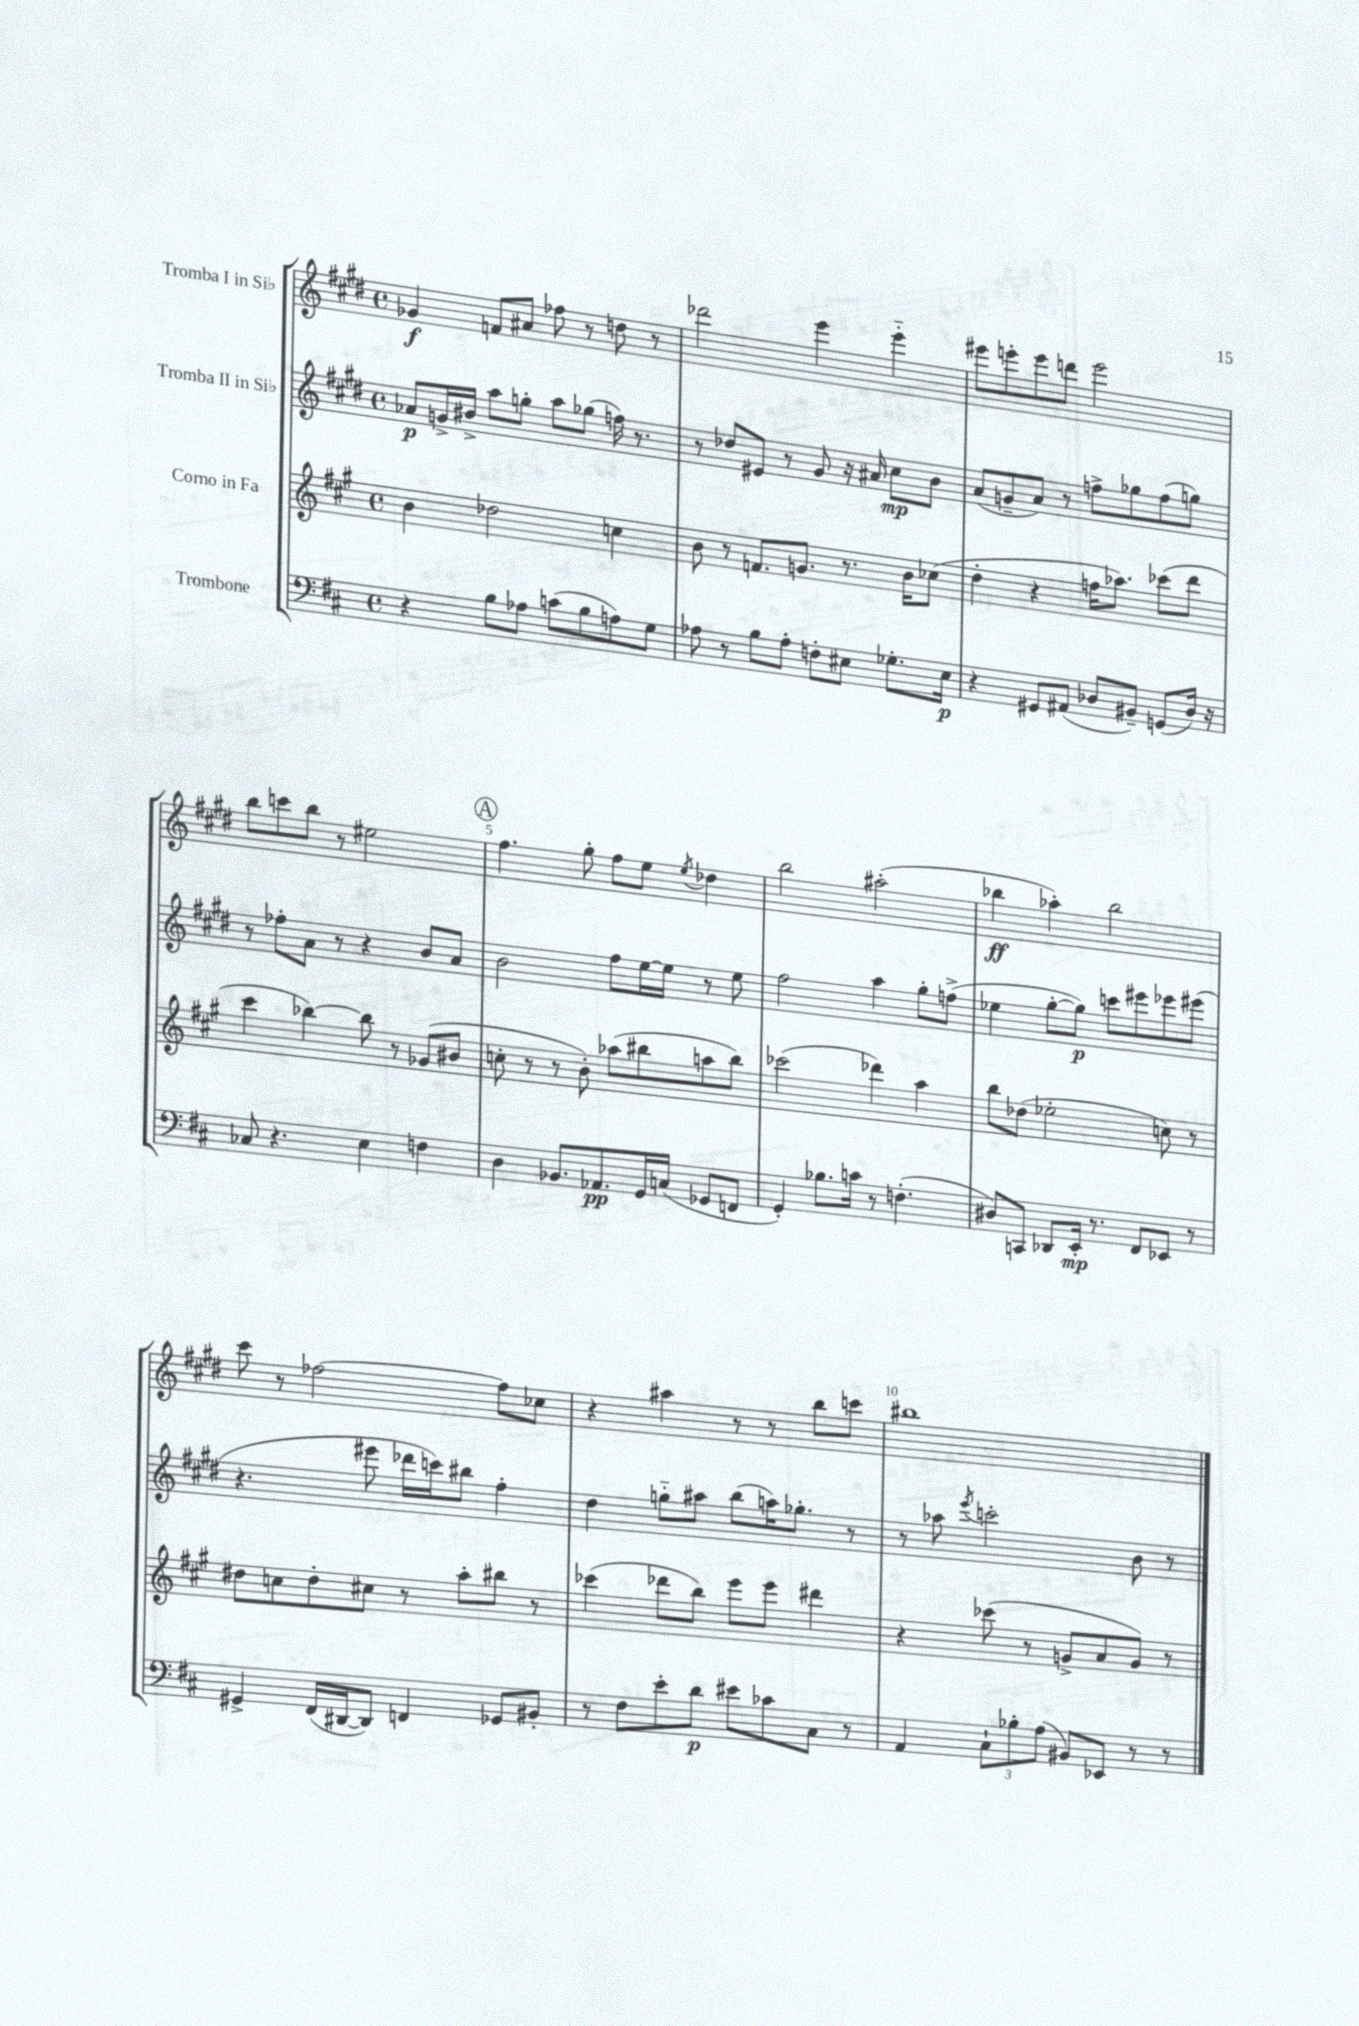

**kern	**kern	**kern	**kern
*staff4	*staff3	*staff2	*staff1
*clefF4	*clefG2	*clefG2	*clefG2
*k[f#c#]	*k[f#c#g#]	*k[f#c#g#d#]	*k[f#c#g#d#]
*M4/4	*M4/4	*M4/4	*M4/4
*met(c)	*met(c)	*met(c)	*met(c)
4r	4b	8a-	4g-
.	.	16g^	.
.	.	16b#^	.
8B	2dd-	8aa	8f
8A-	.	8gg'	8a#
(8c	.	8aa	8ff-
8B	.	(8gg-	8r
8A)	4cc	16ff)	8dd
.	.	8.r	.
8G	.	.	8r
=	=	=	=
8A-	8b	8r	2ddd-
8r	8r	8dd-	.
8B	8.f	8e#	.
8A-'	.	8r	.
.	8.g	.	.
8F'	.	8g#	4eee
8E#	8.r	16r	.
.	.	16a#	.
8.G-'	.	8cc#	4eee'~
.	16b	.	.
.	(8cc-	8b	.
16E#	.	.	.
=	=	=	=
4r	4dd'	(8a	8eee#
.	.	8g~	8eee'
8GG#	4r	8a)	8eee
(8AA#	.	8r	8ddd
8D-	16ff	8ff^	2eee
.	8.aa-)	.	.
8BB#~)	.	8gg-	.
(8GG	(8ccc-	(8ff	.
16D-)	8ddd	8gg)	.
16r	.	.	.
=	=	=	=
8C-	4ccc#	8r	8bb
4.r	.	8ff-'	8ccc
.	[4bb-)	8a	8bb
.	.	8r	8r
4E	8bb-]	4r	2ee#
.	8r	.	.
4F	(8g-	8b	.
.	8b#	8a	.
=	=	=	=
4D	8cc'	2b	4.ff#
.	8r	.	.
8.BB-	8r	.	.
.	8b')	.	8gg#'
8.AA-	.	.	.
.	(8aa-	8ff#	8ff#
16GG	8bb#	[16ee	8ee
(16C	.	16ee]	.
.	.	.	8qee
8GG-	8aa	8r	4dd-
8FF	8bb#)	8ee	.
=	=	=	=
4GG')	(2ccc-	2ff#	2bb
8.B-	.	.	.
16c	.	.	.
8r	4ddd-)	4aa	(2aa#'
(4.F'	.	.	.
.	4aa	8gg#'	.
.	.	(8ff^	.
=	=	=	=
8D#)	8bb	4ee-	4bb-
8CC	(8dd-	.	.
8DD-	2ee-'	[8gg#'	4aa-')
16EE'	.	8gg#])	.
8.r	.	.	.
.	.	8ccc	2bb-
8FF#	.	8eee#	.
8EE-	8cc)	8eee-	.
8r	8r	(8eee#	.
=	=	=	=
4GG#^	8dd#	4.r	8ccc#
.	8cc	.	8r
(16FF#	8dd#'	.	[2ff-
[16DD#	.	.	.
8DD#])	8cc#	8eee#	.
4FF	8r	16ddd-	.
.	.	16ccc)	.
.	8aa'	8bb#	.
8GG-	8bb#	4ff#'	8ff-]
8BB#'	8r	.	8cc-
=	=	=	=
8r	(4ccc-	4dd#	4r
8F#	.	.	.
8e'	8ddd-	8gg'~	4aa#
8d	8bb)	8aa#	.
8e#	8eee	(8bb	8r
8c-	8eee	16aa)	8r
.	.	8.gg-'	.
8C#	4ddd#	.	8bb
8r	.	8r	8ccc
=	=	=	=
4AA	4r	8r	1bb#
.	.	8aa-	.
.	.	8qeee	.
12C#`	(8ccc-	2ccc'	.
12B-'	.	.	.
.	8r	.	.
(12A	.	.	.
8BB#)	8g^	.	.
8EE-	8a	.	.
8r	8g)	8b	.
8r	8r	8r	.
==	==	==	==
*-	*-	*-	*-
